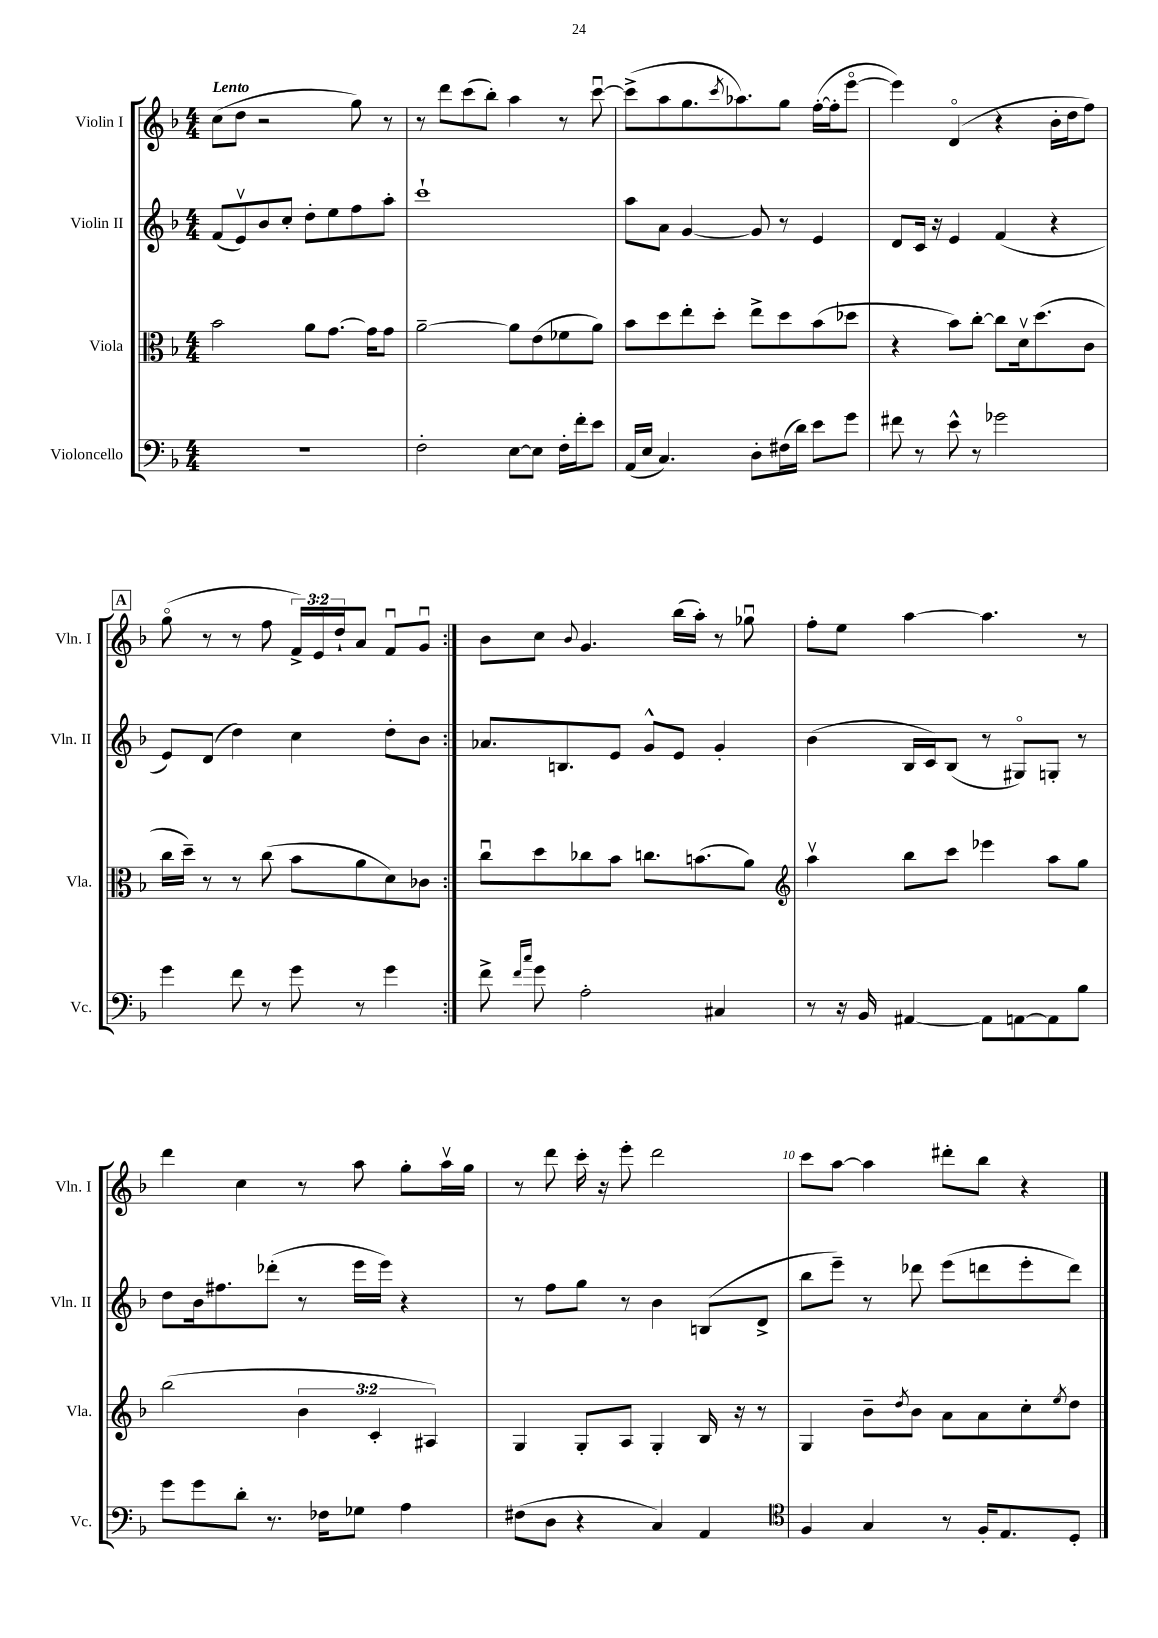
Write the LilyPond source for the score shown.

<<
\new StaffGroup <<
\new Staff = "s0" \with { instrumentName = "Violin I" shortInstrumentName = "Vln. I" } {
    \clef treble \key f \major \numericTimeSignature \time 4/4 \override Staff.TupletNumber.text = #tuplet-number::calc-fraction-text \tempo "Lento"
    \repeat volta 2 { c''8( d''8 r2 g''8) r8 |
    r8 d'''8 c'''8( bes''8-.) a''4 r8 c'''8~\downbow |
    c'''8->( a''8 g''8. \acciaccatura { c'''8 } aes''8.) g''8 f''16~-.( f''16-. e'''8~\flageolet |
    e'''4) d'4\flageolet( r4 bes'16-. d''16 f''8) |
    \mark \markup { \box "A" } g''8\flageolet( r8 r8 f''8 \tuplet 3/2 { f'16->) e'16 d''16-! } a'8 f'8\downbow g'8\downbow | }
    bes'8 c''8 \appoggiatura { bes'8 } g'4. bes''16( a''16-.) r8 ges''8\downbow |
    f''8-. e''8 a''4~ a''4. r8 |
    d'''4 c''4 r8 a''8 g''8-. a''16\upbow g''16 |
    r8 d'''8 c'''16-. r16 e'''8-. d'''2 |
    c'''8 a''8~ a''4 dis'''8-. bes''8 r4 \bar "|." |
}
\new Staff = "s1" \with { instrumentName = "Violin II" shortInstrumentName = "Vln. II" } {
    \clef treble \key f \major \numericTimeSignature \time 4/4
    \repeat volta 2 { f'8( e'8\upbow) bes'8 c''8-. d''8-. e''8 f''8 a''8-. |
    c'''1-! |
    a''8 a'8 g'4~ g'8 r8 e'4 |
    d'8 c'16 r16 e'4 f'4( r4 |
    \mark \markup { \box "A" } e'8) d'8( d''4) c''4 d''8-. bes'8 | }
    aes'8. b8. e'8 g'8-^ e'8 g'4-. |
    bes'4( bes16 c'16) bes8( r8 gis8\flageolet) g8-. r8 |
    d''8 bes'16 fis''8. des'''8-.( r8 e'''16 e'''16) r4 |
    r8 f''8 g''8 r8 bes'4 b8( d'8-> |
    bes''8 e'''8--) r8 des'''8 e'''8( d'''8 e'''8-. d'''8) \bar "|." |
}
\new Staff = "s2" \with { instrumentName = "Viola" shortInstrumentName = "Vla." } {
    \clef alto \key f \major \numericTimeSignature \time 4/4 \override Staff.TupletNumber.text = #tuplet-number::calc-fraction-text
    \repeat volta 2 { bes'2 a'8 g'8.~ g'16 g'8 |
    a'2~-- a'8 e'8( fes'8 a'8) |
    bes'8 d''8 e''8-. d''8-. e''8-> d''8 bes'8( des''8 |
    r4 bes'8) c''8~-. c''8 d'16\upbow d''8.( c'8 |
    \mark \markup { \box "A" } c''16 d''16--) r8 r8 c''8( bes'8 a'8 d'8) ces'8 | }
    c''8\downbow d''8 ces''8 bes'8 c''8. b'8.( a'8) |
    \clef treble a''4\upbow bes''8 c'''8 ees'''4 a''8 g''8 |
    bes''2( \tuplet 3/2 { bes'4 c'4-. ais4) } |
    g4 g8-. a8 g4-. bes16 r16 r8 |
    g4 bes'8-- \acciaccatura { d''8 } bes'8 a'8 a'8 c''8-. \acciaccatura { e''8 } d''8 \bar "|." |
}
\new Staff = "s3" \with { instrumentName = "Violoncello" shortInstrumentName = "Vc." } {
    \clef bass \key f \major \numericTimeSignature \time 4/4
    \repeat volta 2 { R1 |
    f2-. e8~ e8 f16-. f'16-. e'8 |
    a,16( e16 c4.) d8-. fis16( d'16) e'8 g'8 |
    fis'8 r8 e'8-^ r8 ges'2 |
    \mark \markup { \box "A" } g'4 f'8 r8 g'8 r8 g'4 | }
    f'8-> \grace { f'16 c''16 } g'8 a2-. cis4 |
    r8 r16 bes,16 ais,4~ ais,8 a,8~ a,8 bes8 |
    g'8 g'8 d'8-. r8. fes16 ges8 a4 |
    fis8( d8 r4 c4) a,4 |
    \clef tenor f4 g4 r8 f16-. e8. d8-. \bar "|." |
}
>>
>>
\layout { \context { \Score \override BarNumber.break-visibility = ##(#f #t #t) barNumberVisibility = #(every-nth-bar-number-visible 5) } }
